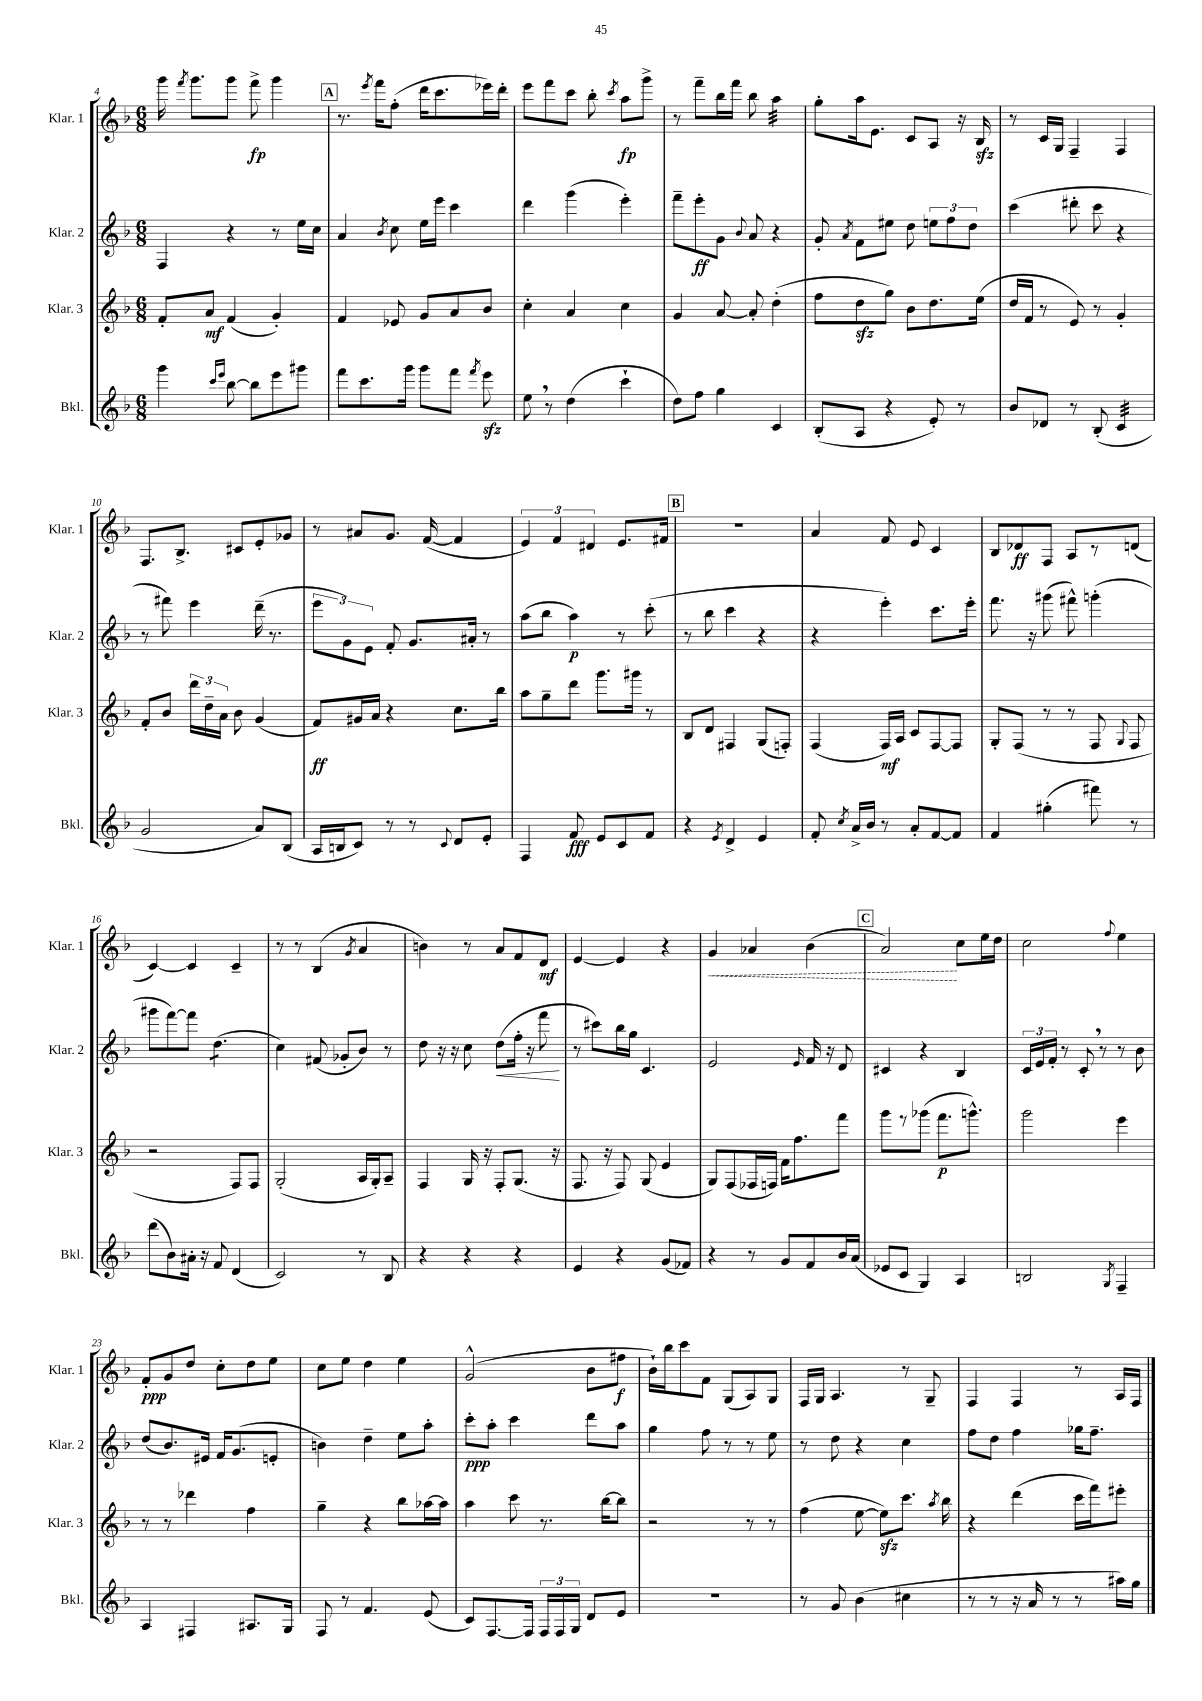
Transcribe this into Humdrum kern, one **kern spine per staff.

**kern	**kern	**kern	**kern
*staff4	*staff3	*staff2	*staff1
*clefG2	*clefG2	*clefG2	*clefG2
*k[b-]	*k[b-]	*k[b-]	*k[b-]
*M6/8	*M6/8	*M6/8	*M6/8
4ggg\	8f'/L	4F/	16ggg\
.	.	.	8qfff/
.	.	.	8.ggg\L
.	8a/J	.	.
16qqccc/LL	.	.	.
16qqeee/JJ	.	.	.
[8bb-\	(4f/	4r	8ggg\J
8bb-\]L	.	.	8fff^\
8eee\	4g'/)	8r	4ggg\
8ggg#\J	.	16ee\LL	.
.	.	16cc\JJ	.
=	=	=	=
8fff\L	4f/	4a/	8.r
8.ccc\	.	.	.
.	.	.	8qeee/
.	.	.	16fff\LK
.	.	8qb-/	.
.	8e-/	8cc\	(8ff'\J
16ggg\Jk	.	.	.
8ggg\L	8g/L	16ee\LL	16ddd\LK
.	.	16eee\JJ	8.ccc\
8fff\J	8a/	4ccc\	.
8qfff/	.	.	.
8eee\	8b-/J	.	16eee-\L)
.	.	.	16ddd'\JJ
=	=	=	=
8ee\	4cc'\	4ddd\	8eee\L
8r	.	.	8fff\
(4dd\	4a/	(4ggg\	8ccc\J
.	.	.	8bb-'\
.	.	.	8qccc/
4ccc`\	4cc\	4eee'\)	8aa\L
.	.	.	8ggg^\J
=	=	=	=
8dd\L)	4g/	8fff~\L	8r
8ff\J	.	8eee'\	8fff~\L
4gg\	[8a/	8g\J	16bb-\L
.	.	.	16fff\JJ
.	.	8qqb-/	.
.	8a'/]	8a/	8bb-\
4c/	(4dd'\	4r	4aa\
=	=	=	=
(8B-'/L	8ff\L	8g'/	8gg'\L
.	.	8qa/	.
8A/J	8dd\	8f\L	16aa\k
.	.	.	8.e\J
4r	8gg\J)	8ee#\J	.
.	8b-\L	8dd\	8c/L
8e'/)	8.dd\	12ee\L	8A/J
.	.	12ff\	.
8r	.	.	16r
.	.	12dd\J	.
.	(16ee\Jk	.	16B-/
=	=	=	=
8b-/L	16dd/LL	(4ccc\	8r
.	16f/JJ	.	.
8d-/J	8r	.	16c/LL
.	.	.	16G/JJ
8r	8e/)	8ddd#'\	4F~/
(8B-'/	8r	8ccc\	.
4c/	4g'/	4r	4F/
=	=	=	=
2g/	8f'/L	8r	8.F/L
.	8b-/J	8fff#\)	.
.	.	.	8.B-^/J
.	24ddd\LL	4eee\	.
.	24dd~\	.	.
.	24a\JJ	.	.
.	8b-\	.	8c#/L
8a/L)	(4g/	(16ddd~\	8e'/
.	.	8.r	.
(8B-/J	.	.	8g-/J
=	=	=	=
16A/LL	8f/L)	12eee\L	8r
16B/J	.	.	.
.	.	12g\)	.
8c/J)	16g#/L	.	8a#/L
.	.	12e\J	.
.	16a/JJ	.	.
8r	4r	8f'/	8.g/J
8r	.	8.g/L	.
.	.	.	([16f/
8qqc/	.	.	.
8d/L	8.cc\L	.	4f/]
.	.	16a#'/Jk	.
8e'/J	.	8r	.
.	16bb-\Jk	.	.
=	=	=	=
4F/	8aa\L	(8aa\L	6e/)
.	8gg~\	8bb-\J	.
.	.	.	6f/
8f/	8ddd\J	4aa\)	.
.	.	.	6d#/
8e/L	8.ggg\L	.	.
8c/	.	8r	8.e/L
.	16ggg#\Jk	.	.
8f/J	8r	(8ccc'\	.
.	.	.	16f#/Jk
=	=	=	=
4r	8B-/L	8r	2.r
.	8d/J	8bb-\	.
8qe/	.	.	.
4d^/	4F#/	4ccc\	.
4e/	(8G/L	4r	.
.	8F'/J)	.	.
=	=	=	=
8f'/	(4F/	4r	4a/
8qcc/	.	.	.
16a^/LL	.	.	.
16b-/JJ	.	.	.
8r	16F/LL)	4eee'\)	8f/
.	16A/JJ	.	.
8a'/L	8c/L	.	8e/
[8f/	[8F/	8.ccc\L	4c/
8f/]J	8F/]J	.	.
.	.	16eee'\Jk	.
=	=	=	=
4f/	8G'/L	8.fff\	8B-/L
.	(8F/J	.	8d-/
.	.	16r	.
(4gg#'\	8r	(8ggg#\	8F/J
.	8r	8fff#^^\)	8A/L
8fff#\)	8F/	(4ggg'\	8r
.	8qqG/	.	.
8r	8F/	.	(8d/J
=	=	=	=
(8ddd\L	2r	8ggg#\L	[4c/)
8b-\)	.	[8fff\)	.
16a#'\Jk	.	8fff\]J	4c/]
16r	.	.	.
8f/	.	(4.dd\	.
(4d/	8F/L)	.	4c~/
.	8F/J	.	.
=	=	=	=
2c/)	(2G'/	4cc\)	8r
.	.	.	8r
.	.	(8f#/	(4B-/
.	.	8g-'/L	.
.	.	.	8qg/
8r	16A/LL	8b-/J)	4a/
.	16G'/J)	.	.
8B-/	8A~/J	8r	.
=	=	=	=
4r	4F/	8dd\	4b\)
.	.	16r	.
.	.	16r	.
4r	16G/	8cc\	8r
.	16r	.	.
.	8F'/L	(8dd\L	8a/L
4r	(8.G/J	16ff'\Jk	8f/
.	.	16r	.
.	.	8fff\	8d/J
.	16r	.	.
=	=	=	=
4e/	8.F/	8r	[4e/
.	.	8ccc#\L)	.
.	16r	.	.
4r	8F/)	16bb-\L	4e/]
.	.	16gg\JJ	.
.	(8G/	4.c/	.
(8g/L	4e/	.	4r
8f-/J)	.	.	.
=	=	=	=
4r	8G/L)	2e/	4g/
.	(8F/	.	.
8r	16F-/L	.	4a-/
.	16F/JJ)	.	.
8g/L	16f\LK	.	.
.	8.ff\	.	.
.	.	16qqe/	.
8f/	.	16f/	(4b-\
.	.	16r	.
16b-/L	8fff\J	8d/	.
(16a/JJ	.	.	.
=	=	=	=
8e-/L	8ggg\L	4c#/	2a/)
8c/J	8r	.	.
4G/)	(8ggg-\J	4r	.
.	8.fff\L	.	.
4A/	.	4B-/	8cc\L
.	8.ggg^^\J)	.	.
.	.	.	16ee\L
.	.	.	16dd\JJ
=	=	=	=
2B/	2ggg\	24c/LL	2cc\
.	.	24e/	.
.	.	24f'/JJ	.
.	.	8r	.
.	.	8c'/	.
.	.	8r	.
8qG/	.	.	8qqff/
4F~/	4eee\	8r	4ee\
.	.	8b-\	.
=	=	=	=
4A/	8r	(8dd/L	8f'/L
.	8r	8.b-/)	8g/
4F#/	4ddd-\	.	8dd/J
.	.	16e#/Jk	.
.	.	16f/LK	8cc'\L
.	.	(8.g/	.
8.A#/L	4ff\	.	8dd\
.	.	8e'/J	8ee\J
16G/Jk	.	.	.
=	=	=	=
8F/	4gg~\	4b\)	8cc\L
8r	.	.	8ee\J
4.f/	4r	4dd~\	4dd\
.	8bb-\L	8ee\L	4ee\
(8e/	[16aa-\L	8aa'\J	.
.	16aa-\]JJ	.	.
=	=	=	=
8c/L)	4aa\	8ccc'\L	(2g^^/
[8.F/	.	8aa'\J	.
.	8ccc\	4ccc\	.
16F/]Jk	.	.	.
24F/LL	8.r	.	.
24F/	.	.	.
24G/JJ	.	.	.
8d/L	.	8ddd\L	8b-\L
.	[16bb-\LK	.	.
8e/J	8bb-\]J	8aa\J	8ff#\J
=	=	=	=
2.r	2r	4gg\	16b-`\LL)
.	.	.	16bb-\J
.	.	.	8ccc\
.	.	8ff\	8f\J
.	.	8r	(8G/L
.	8r	8r	8A/)
.	8r	8ee\	8G/J
=	=	=	=
8r	(4ff\	8r	16F/LL
.	.	.	16G/JJ
8g/	.	8dd\	4.A/
(4b-\	[8ee\	4r	.
.	8ee\]L)	.	.
4cc#\	8.ccc\J	4cc\	8r
.	.	.	8G~/
.	8qaa/	.	.
.	16bb-\	.	.
=	=	=	=
8r	4r	8ff\L	4F/
8r	.	8dd\J	.
16r	(4ddd\	4ff\	4F/
16a/	.	.	.
8r	.	.	.
8r	16ccc\LL	16gg-\LK	8r
.	16fff\J)	8.ff~\J	.
16aa#\LL)	8eee#'\J	.	16A/LL
16gg\JJ	.	.	16F/JJ
==	==	==	==
*-	*-	*-	*-
